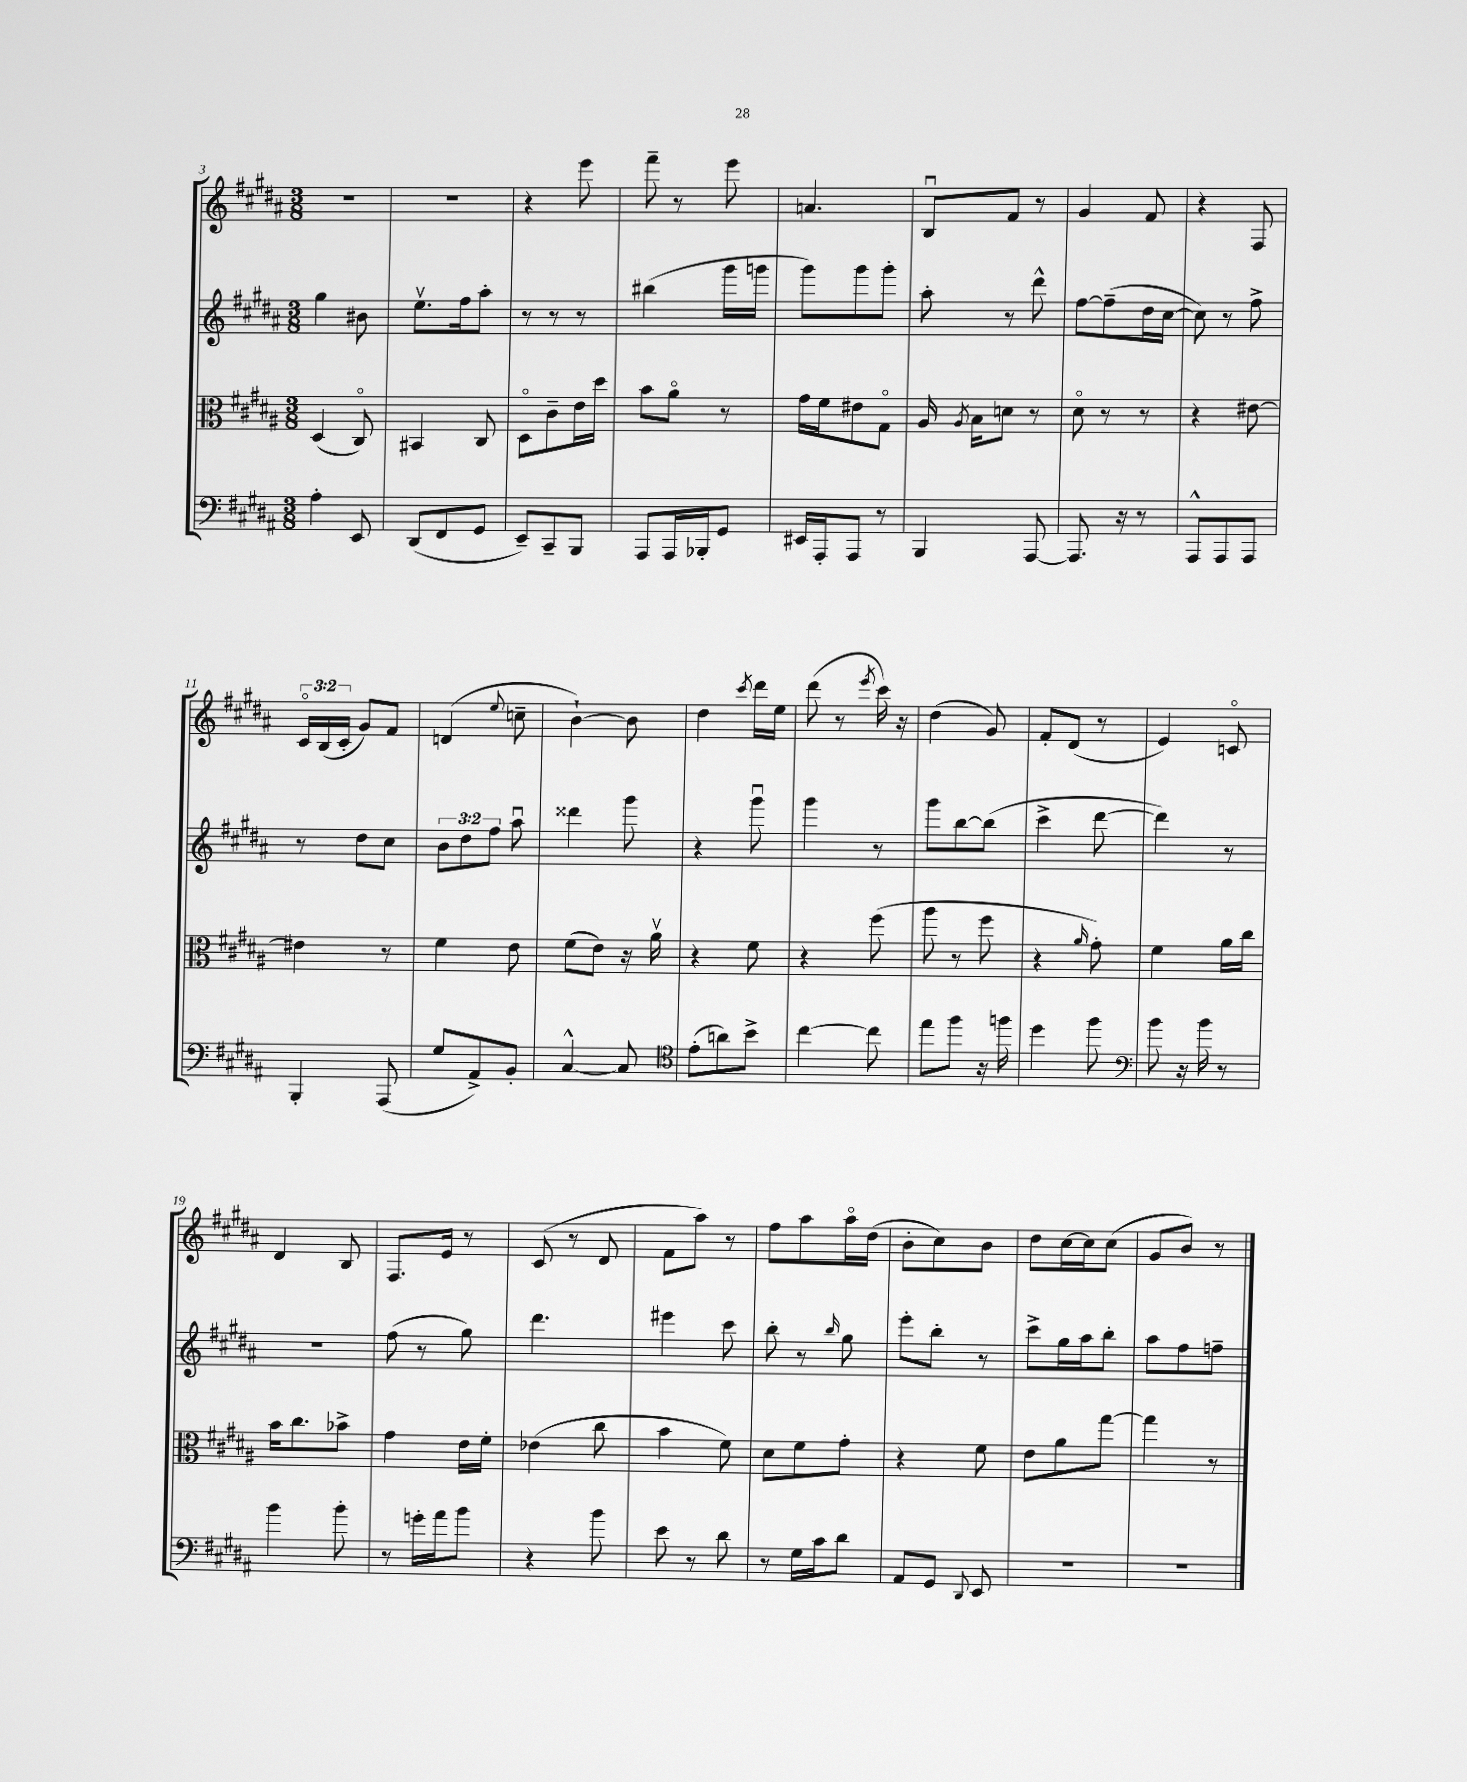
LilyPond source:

<<
\new StaffGroup <<
\new Staff = "s0" {
    \clef treble \key b \major \numericTimeSignature \time 3/8 \override Staff.TupletNumber.text = #tuplet-number::calc-fraction-text
    \autoBeamOff R4. |
    R4. |
    r4 e'''8 |
    fis'''8-- r8 e'''8 |
    a'4. |
    b8[\downbow fis'8] r8 |
    gis'4 fis'8 |
    r4 fis8 |
    \tuplet 3/2 { cis'16[\flageolet b16( cis'16]-. } gis'8[) fis'8] |
    d'4( \appoggiatura { e''8 } c''8-- |
    b'4~-!) b'8 |
    dis''4 \acciaccatura { cis'''8 } dis'''16[ e''16] |
    dis'''8( r8 \acciaccatura { e'''8 } cis'''16) r16 |
    dis''4( gis'8) |
    fis'8[-. dis'8]( r8 |
    e'4) c'8\flageolet |
    dis'4 b8 |
    fis8.[ e'16] r8 |
    cis'8( r8 dis'8 |
    fis'8[ ais''8]) r8 |
    fis''8[ ais''8 ais''16\flageolet dis''16]( |
    b'8[-. cis''8) b'8] |
    dis''8[ cis''16~ cis''16 cis''8]( |
    gis'8[ b'8]) r8 \bar "|." |
}
\new Staff = "s1" {
    \clef treble \key b \major \numericTimeSignature \time 3/8 \override Staff.TupletNumber.text = #tuplet-number::calc-fraction-text
    \autoBeamOff gis''4 bis'8 |
    e''8.[\upbow fis''16 ais''8]-. |
    r8 r8 r8 |
    bis''4( gis'''16[ g'''16] |
    gis'''8[) gis'''8 gis'''8]-. |
    ais''8-. r8 dis'''8-^ |
    fis''8[~ fis''8--( dis''16 cis''16]~ |
    cis''8) r8 fis''8-> |
    r8 dis''8[ cis''8] |
    \tuplet 3/2 { b'8[ dis''8 fis''8] } ais''8\downbow |
    disis'''4 gis'''8 |
    r4 gis'''8\downbow |
    gis'''4 r8 |
    gis'''8[ b''8~ b''8]( |
    cis'''4-> dis'''8~ |
    dis'''4) r8 |
    R4. |
    fis''8( r8 gis''8) |
    dis'''4. |
    eis'''4 cis'''8 |
    b''8-. r8 \grace { b''16 } gis''8 |
    e'''8[-. b''8]-. r8 |
    cis'''8[-> gis''16 ais''16 b''8]-. |
    ais''8[ fis''8 f''8]-- \bar "|." |
}
\new Staff = "s2" {
    \clef alto \key b \major \numericTimeSignature \time 3/8
    \autoBeamOff dis4( cis8\flageolet) |
    bis,4 cis8 |
    dis8[\flageolet cis'8-- e'16 dis''16] |
    b'8[ ais'8]\flageolet r8 |
    gis'16[ fis'16 eis'8 gis8]\flageolet |
    ais16 \acciaccatura { ais8 } b16[ d'8] r8 |
    dis'8\flageolet r8 r8 |
    r4 eis'8~ |
    eis'4 r8 |
    fis'4 e'8 |
    fis'8[( e'8]) r16 ais'16\upbow |
    r4 fis'8 |
    r4 fis''8( |
    ais''8 r8 fis''8 |
    r4 \grace { ais'16 } gis'8-.) |
    fis'4 ais'16[ cis''16] |
    b'16[ cis''8. bes'8]-> |
    gis'4 e'16[ fis'16]-. |
    ees'4( cis''8 |
    b'4 fis'8) |
    dis'8[ fis'8 gis'8]-. |
    r4 fis'8 |
    e'8[ ais'8 gis''8]~ |
    gis''4 r8 \bar "|." |
}
\new Staff = "s3" {
    \clef bass \key b \major \numericTimeSignature \time 3/8
    \autoBeamOff ais4-. e,8 |
    dis,8[( fis,8 gis,8] |
    e,8[--) cis,8-- b,,8] |
    ais,,8[ ais,,16 bes,,16-. gis,8] |
    eis,16[ ais,,16-. ais,,8] r8 |
    b,,4 ais,,8~ |
    ais,,8. r16 r8 |
    ais,,8[-^ ais,,8 ais,,8] |
    b,,4-. ais,,8( |
    gis8[ ais,8->) b,8]-. |
    cis4~-^ cis8 |
    \clef tenor e'8[-.( a'8) b'8]-> |
    cis''4~ cis''8 |
    e''8[ fis''8] r16 f''16 |
    dis''4 fis''8 |
    \clef bass b'8 r16 b'16 r8 |
    b'4 b'8-. |
    r8 g'16[-. ais'16 b'8] |
    r4 b'8 |
    e'8 r8 dis'8 |
    r8 gis16[ cis'16 dis'8] |
    ais,8[ gis,8] \appoggiatura { dis,8 } e,8 |
    R4. |
    R4. \bar "|." |
}
>>
>>
\layout { \context { \Score currentBarNumber = #3 } }
